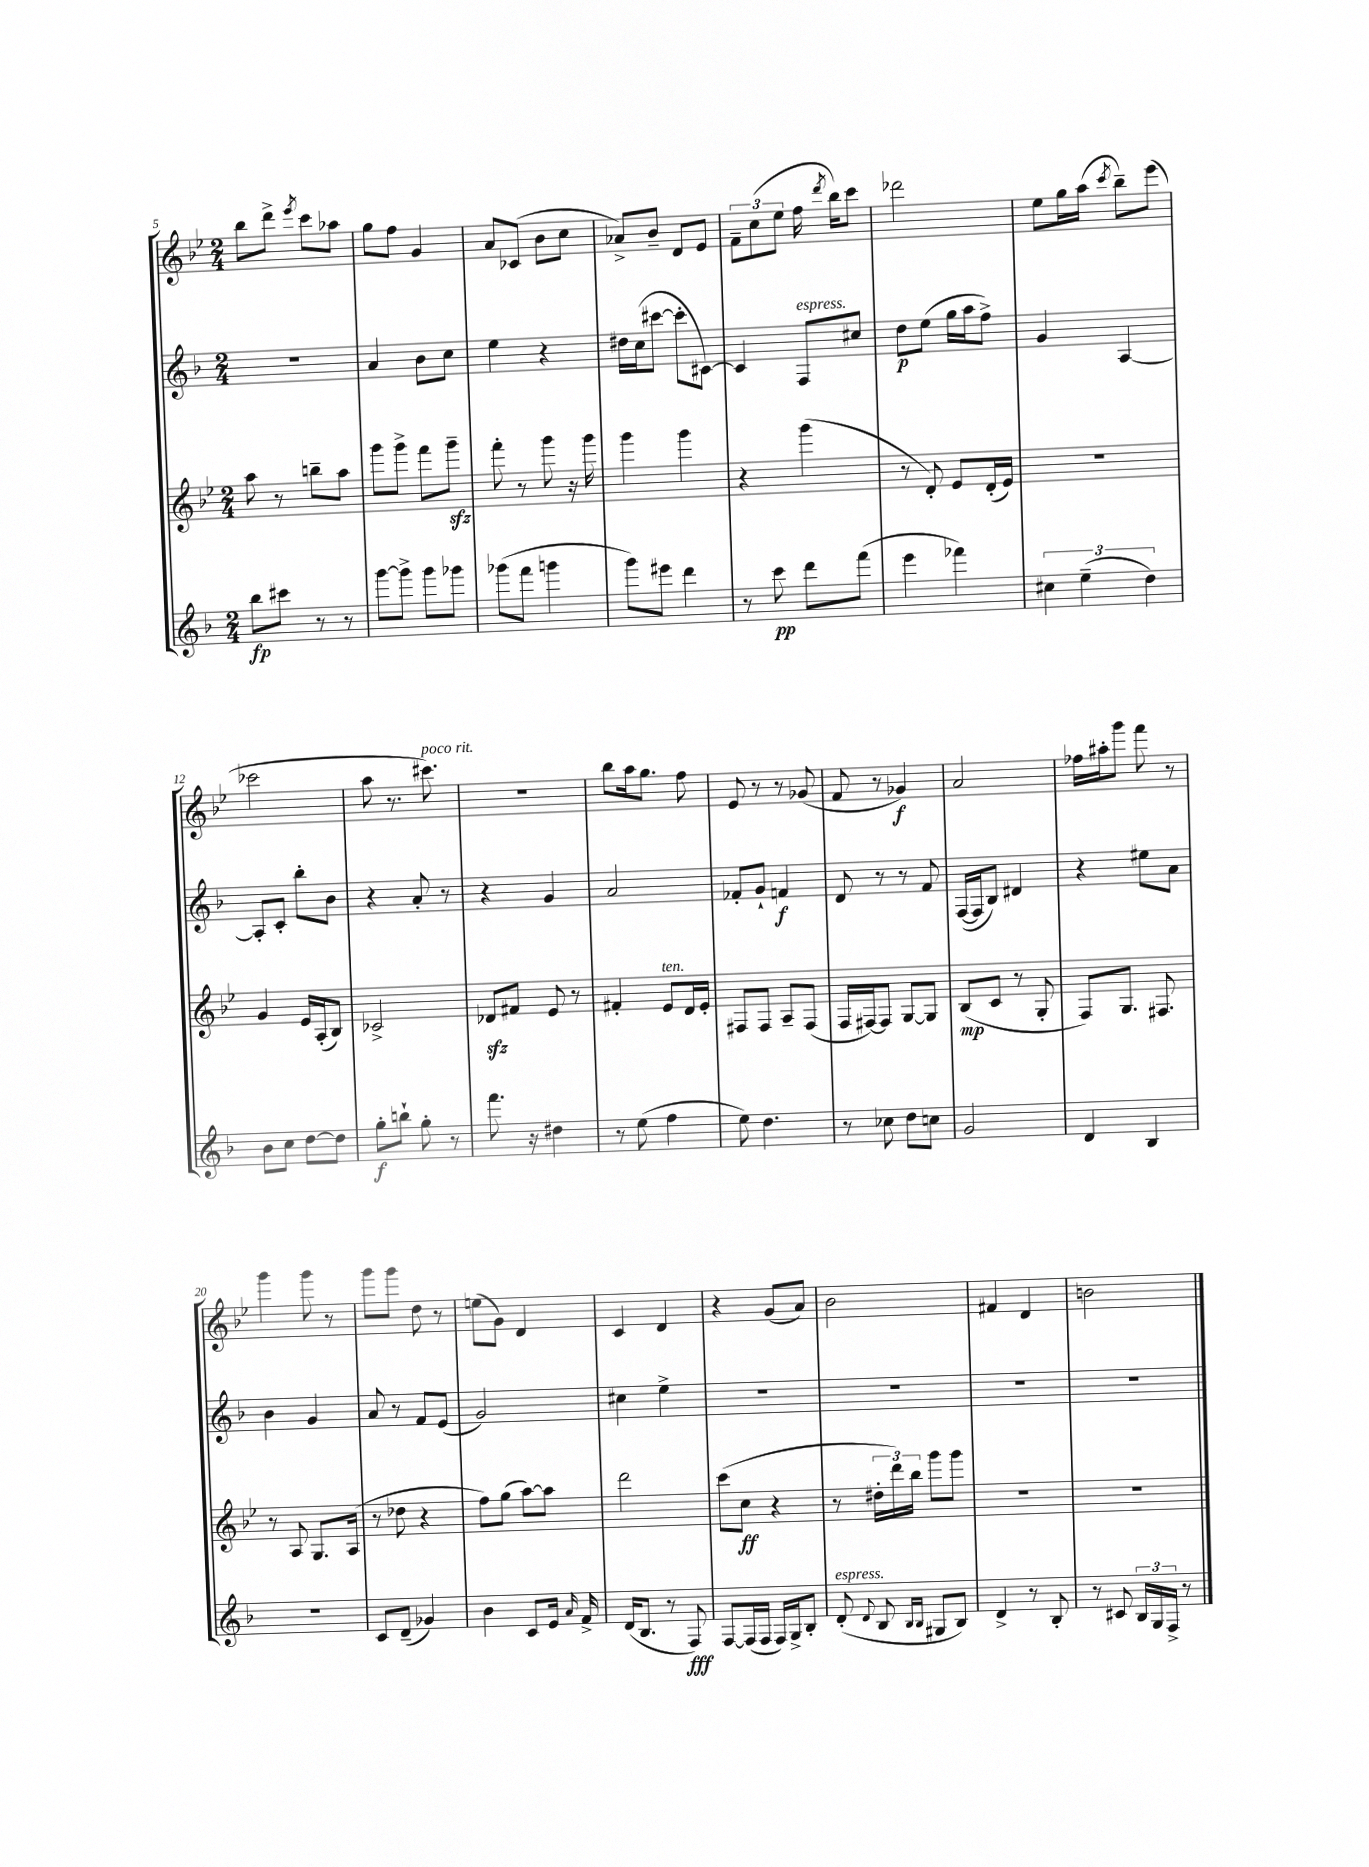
<<
\new StaffGroup <<
\new Staff = "s0" {
    \clef treble \key bes \major \numericTimeSignature \time 2/4
    \autoBeamOff bes''8[ d'''8]-> \acciaccatura { ees'''8 } c'''8[ aes''8] |
    g''8[ f''8] g'4 |
    a'8[ ces'8]( bes'8[ c''8] |
    aes'8[->) bes'8]-- d'8[ ees'8] |
    \tuplet 3/2 { f'8[-- c''8( ees''8] } f''16 \acciaccatura { d'''8 } bes''16[) c'''8] |
    des'''2 |
    ees''8[ g''16 a''16]( \acciaccatura { c'''8 } bes''8[--) ees'''8]( |
    ces'''2 |
    a''8 r8. cis'''8.^\markup { \italic "poco rit." }) |
    R2 |
    bes''8[ a''16 g''8.] f''8 |
    ees'8 r8 r8 ges'8( |
    f'8 r8 ges'4\f) |
    a'2 |
    fes''16[ ais''16-. g'''8] f'''8 r8 |
    g'''4 g'''8 r8 |
    g'''8[ g'''8] d''8 r8 |
    e''8[( g'8]) d'4 |
    c'4 d'4 |
    r4 g'8[( a'8]) |
    bes'2 |
    fis'4 d'4 |
    b'2 \bar "|." |
}
\new Staff = "s1" {
    \clef treble \key f \major \numericTimeSignature \time 2/4
    \autoBeamOff R2 |
    a'4 bes'8[ c''8] |
    e''4 r4 |
    dis''16[ c''16( cis'''8]~ cis'''8[-. cis'8]~) |
    cis'4 f8[^\markup { \italic "espress." } cis''8] |
    d''8[\p e''8]( g''16[ a''16 f''8]->) |
    g'4 a4~ |
    a8[-. c'8]-. bes''8[-. bes'8] |
    r4 a'8-. r8 |
    r4 g'4 |
    a'2 |
    fes'8[-. g'8]-! f'4\f |
    d'8 r8 r8 f'8 |
    f16[~( f16 bes8]) dis'4 |
    r4 eis''8[ a'8] |
    bes'4 g'4 |
    a'8 r8 f'8[ e'8]( |
    g'2) |
    cis''4 e''4-> |
    R2 |
    R2 |
    R2 |
    R2 \bar "|." |
}
\new Staff = "s2" {
    \clef treble \key bes \major \numericTimeSignature \time 2/4
    \autoBeamOff a''8 r8 b''8[-- a''8] |
    g'''8[ g'''8]-> f'''8[ g'''8]--\sfz |
    f'''8-. r8 g'''8 r16 g'''16 |
    g'''4 g'''4 |
    r4 g'''4( |
    r8 d'8-.) ees'8[ d'16-.( ees'16]) |
    r2 |
    g'4 ees'16[ a16-.( bes8]) |
    ces'2-> |
    des'8[\sfz fis'8] ees'8 r8 |
    fis'4-. ees'8[^\markup { \italic "ten." } d'16 ees'16]-. |
    fis8[ fis8] a8[-- fis8]( |
    f16[ fis16~) fis8] g8[~ g8] |
    bes8[\mp( c'8] r8 g8-. |
    f8[) g8.] fis8. |
    r8 a8 g8.[ a16]( |
    r8 des''8 r4 |
    f''8[) g''8]( a''8[~) a''8] |
    d'''2 |
    c'''8[( c''8]\ff r4 |
    r8 \tuplet 3/2 { dis''16[-. d'''16) bes''16] } g'''8[ g'''8] |
    R2 |
    R2 \bar "|." |
}
\new Staff = "s3" {
    \clef treble \key f \major \numericTimeSignature \time 2/4
    \autoBeamOff bes''8[\fp cis'''8] r8 r8 |
    g'''8[~ g'''8]-> g'''8[ ges'''8] |
    ges'''8[( f'''8] g'''4 |
    g'''8[) eis'''8] d'''4 |
    r8 c'''8\pp d'''8[ f'''8]( |
    e'''4 fes'''4) |
    \tuplet 3/2 { cis''4 e''4--( d''4) } |
    bes'8[ c''8] d''8[~ d''8] |
    g''8[-.\f b''8]-! g''8-. r8 |
    f'''8. r16 dis''4 |
    r8 e''8( f''4 |
    e''8) d''4. |
    r8 ces''8 d''8[ c''8] |
    g'2 |
    d'4 bes4 |
    R2 |
    c'8[ d'8]--( ges'4) |
    bes'4 c'8[ e'16] \grace { a'16 } f'16-> |
    d'16[( bes8.] r8 f8\fff) |
    f8[~ f16( f16] f16[) g16-> bes8]-. |
    d'8-.^\markup { \italic "espress." }( \appoggiatura { d'8 } bes8 \grace { bes16[ bes16] } gis8[ bes8]) |
    d'4-> r8 bes8-. |
    r8 cis'8 \tuplet 3/2 { bes16[ g16 f16]-> } r8 \bar "|." |
}
>>
>>
\layout { \context { \Score currentBarNumber = #5 } }
